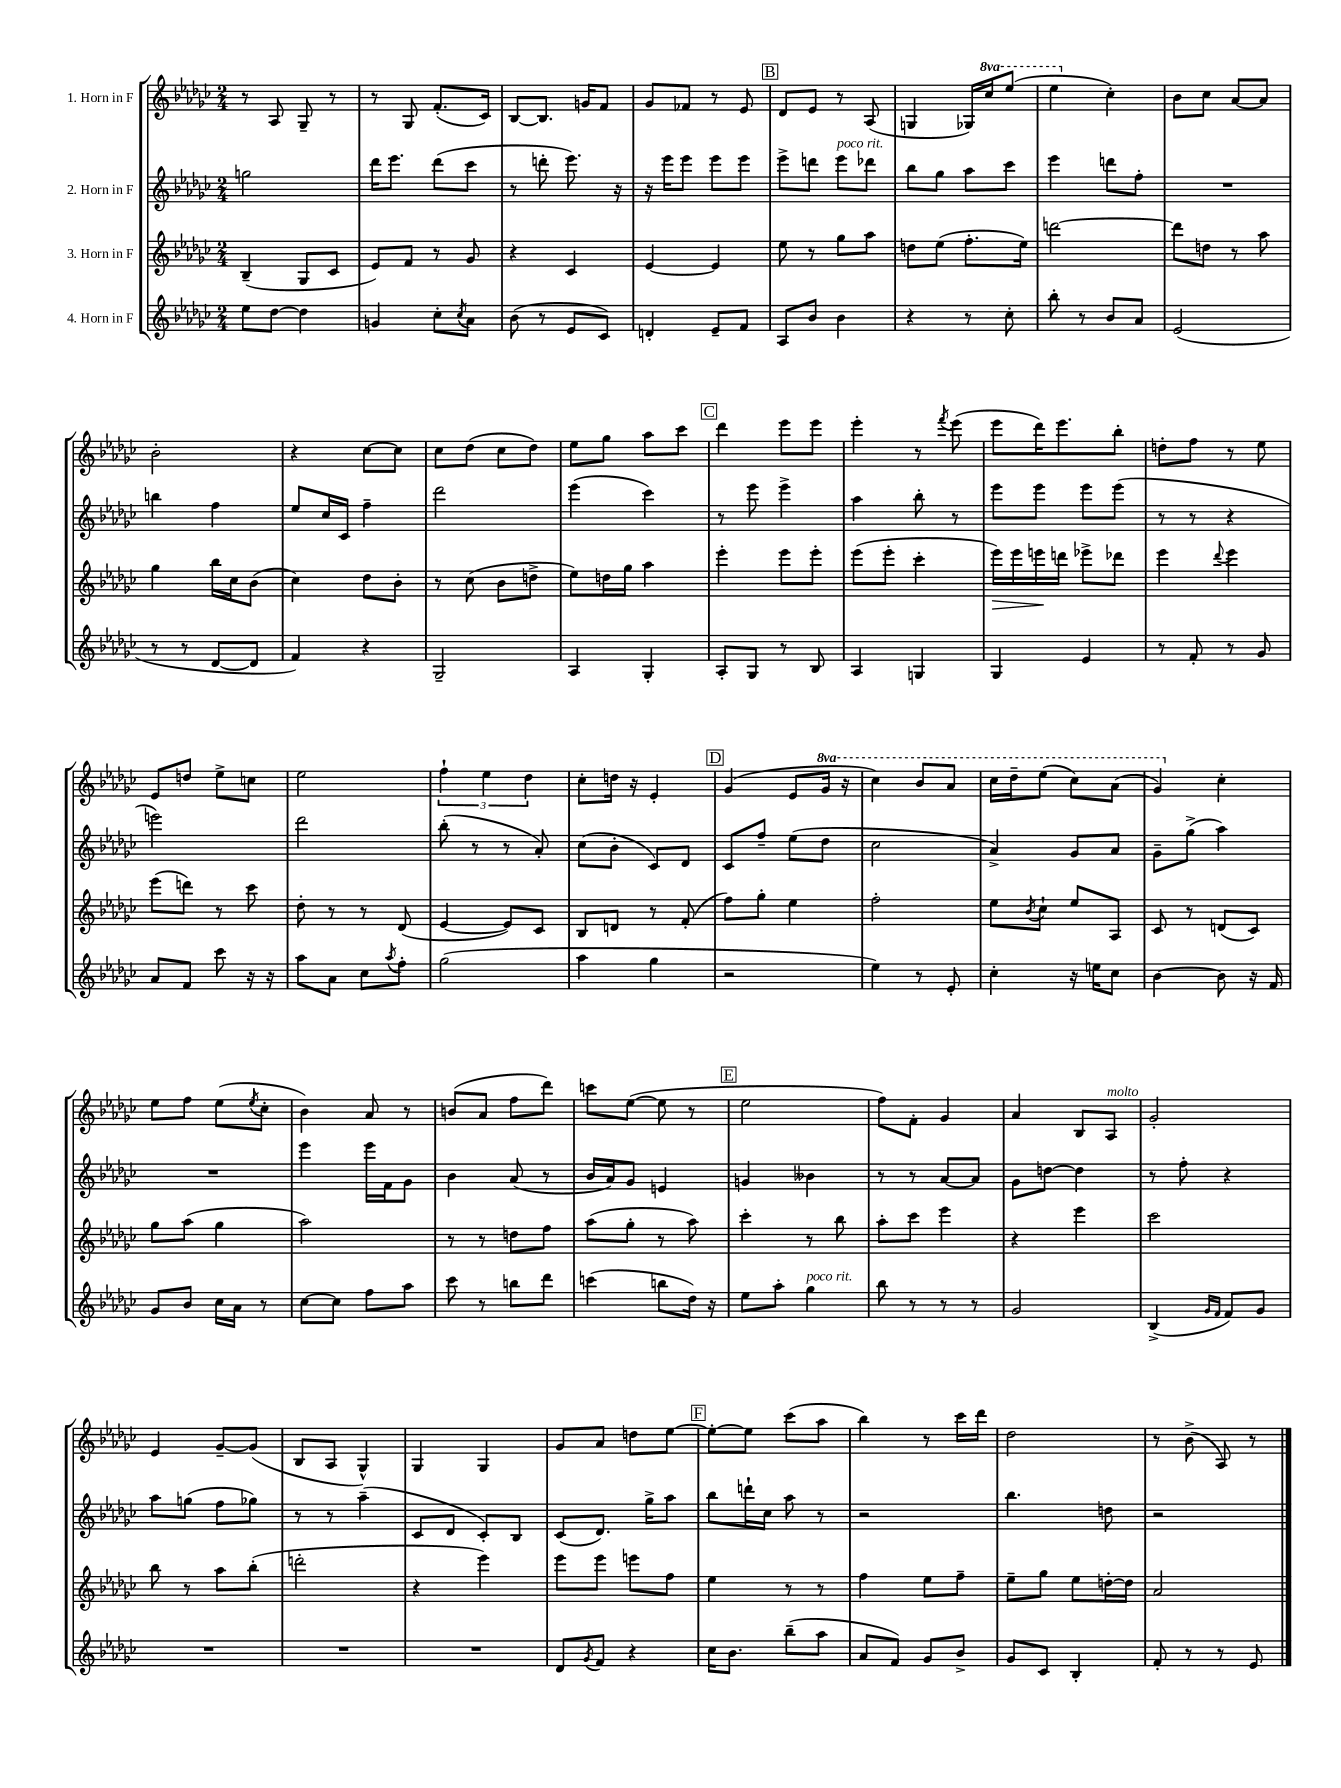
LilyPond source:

<<
\new StaffGroup <<
\new Staff = "s0" \with { instrumentName = "1. Horn in F" } {
    \clef treble \key ges \major \numericTimeSignature \time 2/4 \set Staff.ottavationMarkups = #ottavation-simple-ordinals
    r8 aes8 ges8-- r8 |
    r8 ges8 f'8.-.( ces'16) |
    bes8~ bes8. g'16 f'8 |
    ges'8 fes'8 r8 ees'8 |
    \mark \markup { \box "B" } des'8 ees'8 r8 aes8( |
    g4 ges16) \ottava #1 ces'''16 ees'''8( |
    ees'''4 \ottava #0 ces''4-.) |
    bes'8 ces''8 aes'8~ aes'8 |
    bes'2-. |
    r4 ces''8~ ces''8 |
    ces''8 des''8( ces''8 des''8) |
    ees''8 ges''8 aes''8 ces'''8 |
    \mark \markup { \box "C" } des'''4 ees'''8 ees'''8 |
    ees'''4-. r8 \acciaccatura { f'''8 } ees'''8( |
    ees'''8 des'''16) ees'''8. bes''8-. |
    d''8-. f''8 r8 ees''8 |
    ees'8 d''8 ees''8-> c''8 |
    ees''2 |
    \tuplet 3/2 { f''4-! ees''4 des''4 } |
    ces''8-. d''16 r16 ees'4-. |
    \mark \markup { \box "D" } ges'4( ees'8 \ottava #1 ges''16 r16 |
    ces'''4) bes''8 aes''8 |
    ces'''16 des'''16-- ees'''8( ces'''8) aes''8( |
    ges''4) \ottava #0 ces''4-. |
    ees''8 f''8 ees''8( \acciaccatura { ees''8 } ces''8-. |
    bes'4) aes'8 r8 |
    b'8( aes'8 f''8 des'''8) |
    c'''8 ees''8~( ees''8 r8 |
    \mark \markup { \box "E" } ees''2 |
    f''8) f'8-. ges'4 |
    aes'4 bes8 aes8^\markup { \italic "molto" } |
    ges'2-. |
    ees'4 ges'8~-- ges'8( |
    bes8 aes8 ges4-^) |
    ges4 ges4 |
    ges'8 aes'8 d''8 ees''8~ |
    \mark \markup { \box "F" } ees''8~-. ees''8 ces'''8( aes''8 |
    bes''4) r8 ces'''16 des'''16 |
    des''2 |
    r8 bes'8->( aes8) r8 \bar "|." |
}
\new Staff = "s1" \with { instrumentName = "2. Horn in F" } {
    \clef treble \key ges \major \numericTimeSignature \time 2/4
    g''2 |
    des'''16 ees'''8. des'''8( ces'''8 |
    r8 d'''8-. ees'''8.) r16 |
    r16 ees'''16 ees'''8 ees'''8 ees'''8 |
    \mark \markup { \box "B" } ees'''8-> d'''8 ees'''8^\markup { \italic "poco rit." } des'''8 |
    bes''8 ges''8 aes''8 ces'''8 |
    ees'''4 d'''8 f''8-. |
    R2 |
    b''4 f''4 |
    ees''8 ces''16 ces'16 f''4-- |
    des'''2 |
    ees'''4( ces'''4) |
    \mark \markup { \box "C" } r8 ees'''8 ees'''4-> |
    aes''4 bes''8-. r8 |
    ees'''8 ees'''8 ees'''8 ees'''8( |
    r8 r8 r4 |
    e'''2) |
    des'''2 |
    bes''8-.( r8 r8 aes'8-.) |
    ces''8( bes'8-. ces'8) des'8 |
    \mark \markup { \box "D" } ces'8 f''8-- ees''8( des''8 |
    ces''2 |
    aes'4->) ges'8 aes'8 |
    ges'8-- ges''8->( aes''4) |
    R2 |
    ees'''4 ees'''16 f'16 ges'8 |
    bes'4 aes'8( r8 |
    bes'16 aes'16) ges'8 e'4 |
    \mark \markup { \box "E" } g'4 beses'4 |
    r8 r8 aes'8~ aes'8 |
    ges'8 d''8~ d''4 |
    r8 f''8-. r4 |
    aes''8 g''8( f''8 ges''8) |
    r8 r8 aes''4--( |
    ces'8 des'8 ces'8-.) bes8 |
    ces'8( des'8.) ges''16-> aes''8 |
    \mark \markup { \box "F" } bes''8 d'''16-! ces''16 aes''8 r8 |
    r2 |
    bes''4. d''8 |
    r2 \bar "|." |
}
\new Staff = "s2" \with { instrumentName = "3. Horn in F" } {
    \clef treble \key ges \major \numericTimeSignature \time 2/4
    bes4--( ges8 ces'8 |
    ees'8) f'8 r8 ges'8 |
    r4 ces'4 |
    ees'4~ ees'4 |
    \mark \markup { \box "B" } ees''8 r8 ges''8 aes''8 |
    d''8 ees''8( f''8.-. ees''16) |
    d'''2~ |
    d'''8 d''8 r8 aes''8 |
    ges''4 bes''16 ces''16 bes'8( |
    ces''4) des''8 bes'8-. |
    r8 ces''8( bes'8 d''8-> |
    ees''8) d''16 ges''16 aes''4 |
    \mark \markup { \box "C" } ees'''4-. ees'''8 ees'''8-. |
    ees'''8( ees'''8-. ces'''4-. |
    ees'''16\>) ees'''16 e'''16\! d'''16 ees'''8-> des'''8 |
    ees'''4 \appoggiatura { des'''8 } ees'''4 |
    ees'''8( d'''8) r8 ces'''8 |
    des''8-. r8 r8 des'8( |
    ees'4~ ees'8) ces'8 |
    bes8 d'8 r8 f'8-.( |
    \mark \markup { \box "D" } f''8) ges''8-. ees''4 |
    f''2-. |
    ees''8 \acciaccatura { bes'8 } ces''8-! ees''8 aes8 |
    ces'8 r8 d'8( ces'8) |
    ges''8 aes''8( ges''4 |
    aes''2) |
    r8 r8 d''8 f''8 |
    aes''8( ges''8-. r8 aes''8) |
    \mark \markup { \box "E" } ces'''4-. r8 bes''8 |
    aes''8-. ces'''8 ees'''4 |
    r4 ees'''4 |
    ces'''2 |
    bes''8 r8 aes''8 bes''8-.( |
    d'''2-. |
    r4 ees'''4) |
    ees'''8 ees'''8 e'''8 f''8 |
    \mark \markup { \box "F" } ees''4 r8 r8 |
    f''4 ees''8 f''8-- |
    ees''8-- ges''8 ees''8 d''16~-. d''16 |
    aes'2 \bar "|." |
}
\new Staff = "s3" \with { instrumentName = "4. Horn in F" } {
    \clef treble \key ges \major \numericTimeSignature \time 2/4
    ees''8 des''8~ des''4 |
    g'4 ces''8-. \acciaccatura { ces''8 } aes'8 |
    bes'8( r8 ees'8 ces'8) |
    d'4-. ees'8-- f'8 |
    \mark \markup { \box "B" } aes8 bes'8 bes'4 |
    r4 r8 ces''8-. |
    bes''8-. r8 bes'8 aes'8 |
    ees'2( |
    r8 r8 des'8~ des'8 |
    f'4) r4 |
    ges2-- |
    aes4 ges4-. |
    \mark \markup { \box "C" } aes8-. ges8 r8 bes8 |
    aes4 g4 |
    ges4 ees'4 |
    r8 f'8-. r8 ges'8 |
    aes'8 f'8 ces'''8 r16 r16 |
    aes''8 aes'8 ces''8 \acciaccatura { aes''8 } f''8-. |
    ges''2( |
    aes''4 ges''4 |
    \mark \markup { \box "D" } r2 |
    ees''4) r8 ees'8-. |
    ces''4-. r16 e''16 ces''8 |
    bes'4~ bes'8 r16 f'16 |
    ges'8 bes'8 ces''16 aes'16 r8 |
    ces''8~ ces''8 f''8 aes''8 |
    ces'''8 r8 b''8 des'''8 |
    c'''4( b''8 des''16) r16 |
    \mark \markup { \box "E" } ees''8 aes''8-. ges''4^\markup { \italic "poco rit." } |
    bes''8 r8 r8 r8 |
    ges'2 |
    bes4->( \grace { ges'16 f'16 } f'8) ges'8 |
    R2 |
    R2 |
    R2 |
    des'8 \acciaccatura { ges'8 } f'8 r4 |
    \mark \markup { \box "F" } ces''16 bes'8. bes''8--( aes''8 |
    aes'8 f'8) ges'8 bes'8-> |
    ges'8 ces'8 bes4-. |
    f'8-. r8 r8 ees'8 \bar "|." |
}
>>
>>
\layout { \context { \Score \remove "Bar_number_engraver" } }
